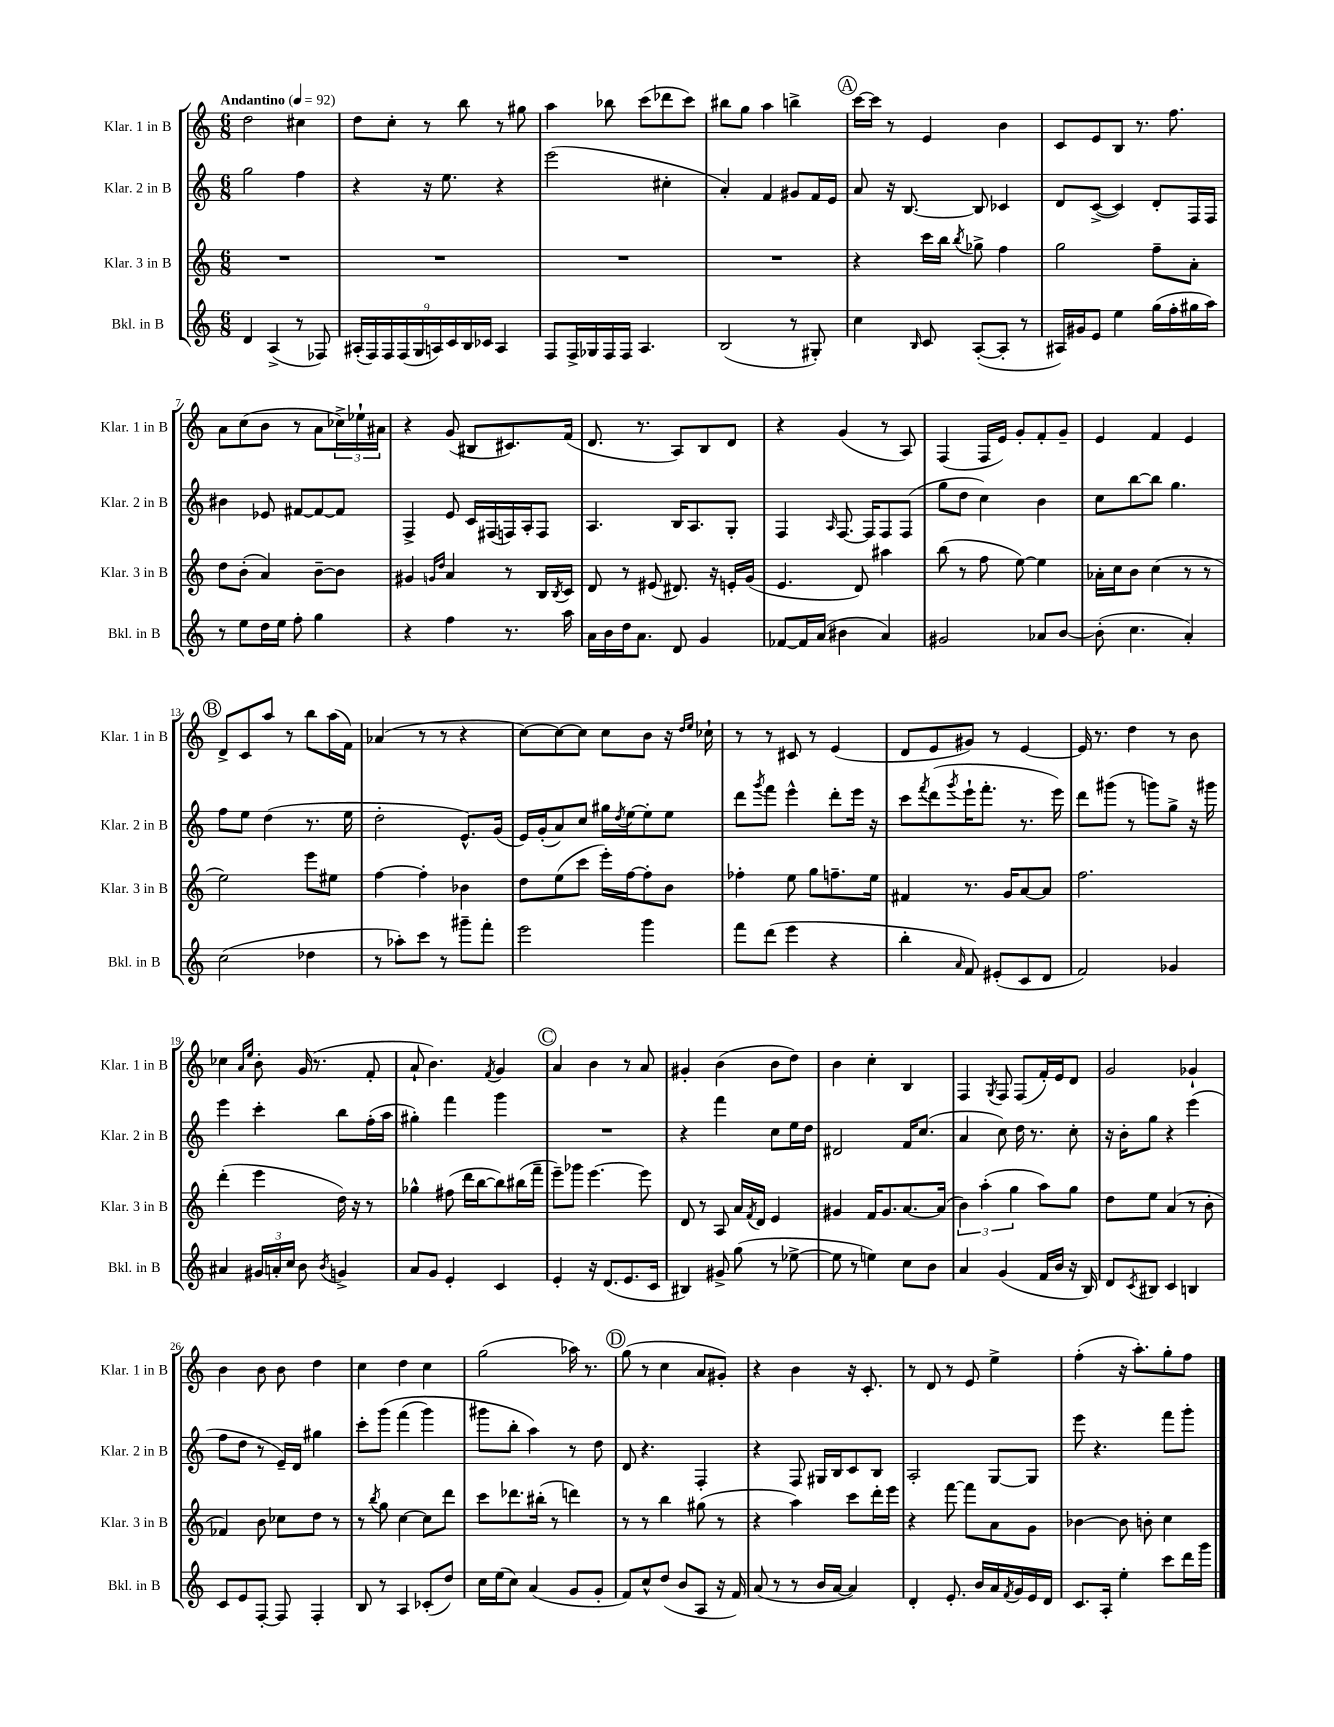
<<
\new StaffGroup <<
\new Staff = "s0" \with { instrumentName = "Klar. 1 in B" shortInstrumentName = "Klar. 1 in B" } {
    \clef treble \key c \major \numericTimeSignature \time 6/8 \tempo "Andantino" 4 = 92
    d''2 cis''4 |
    d''8 c''8-. r8 b''8 r8 gis''8 |
    a''4 bes''8 c'''8( des'''8 c'''8) |
    bis''8 g''8 a''4 b''4-> |
    \mark \markup { \circle "A" } c'''16~ c'''16 r8 e'4 b'4 |
    c'8 e'8 b8 r8. f''8. |
    a'8 c''8( b'8 r8 a'8 \tuplet 3/2 { ces''16->) ees''16-! ais'16 } |
    r4 g'8( bis8 cis'8.) f'16( |
    d'8. r8. a8) b8 d'8 |
    r4 g'4( r8 a8) |
    f4( f16 e'16) g'8-. f'8-. g'8-- |
    e'4 f'4 e'4 |
    \mark \markup { \circle "B" } d'8-> c'8 a''8 r8 b''8 a''16( f'16) |
    aes'4( r8 r8 r4 |
    c''8~) c''8~ c''8 c''8 b'8 r16 \grace { d''16 e''16 } ces''16-! |
    r8 r8 cis'8 r8 e'4( |
    d'8 e'8 gis'8) r8 e'4~ |
    e'16 r8. d''4 r8 b'8 |
    ces''4 \grace { a'16 e''16 } b'8-. g'16( r8. f'8-. |
    a'8-! b'4.) \acciaccatura { f'8 } g'4 |
    \mark \markup { \circle "C" } a'4 b'4 r8 a'8 |
    gis'4-. b'4( b'8 d''8) |
    b'4 c''4-. b4 |
    f4 \acciaccatura { g8 } f8 f8( f'16-.) e'16 d'8 |
    g'2 ges'4-! |
    b'4 b'8 b'8 d''4 |
    c''4 d''4 c''4 |
    g''2( aes''16) r8. |
    \mark \markup { \circle "D" } g''8( r8 c''4 a'8 gis'8-.) |
    r4 b'4 r16 c'8.-. |
    r8 d'8 r8 e'8 e''4-> |
    f''4-.( r16 a''8.-.) g''8-. f''8 \bar "|." |
}
\new Staff = "s1" \with { instrumentName = "Klar. 2 in B" shortInstrumentName = "Klar. 2 in B" } {
    \clef treble \key c \major \numericTimeSignature \time 6/8
    g''2 f''4 |
    r4 r16 e''8. r4 |
    e'''2( cis''4-. |
    a'4-.) f'4 gis'8 f'16 e'16 |
    \mark \markup { \circle "A" } a'8 r16 b8.~ b8 ces'4 |
    d'8 c'8~->( c'4) d'8-. f16 f16 |
    bis'4 ees'8 fis'8~ fis'8~ fis'8 |
    f4-> e'8 c'16 fis16( f16) a16-. f8 |
    a4. b16 a8. g8-. |
    f4 \grace { a16 } f8.~ f16 f8 f8( |
    g''8 d''8 c''4) b'4 |
    c''8 b''8~ b''8 g''4. |
    \mark \markup { \circle "B" } f''8 e''8 d''4( r8. e''16 |
    d''2-. e'8.-^) g'16( |
    e'16) g'16-.( a'8) c''8 gis''16 \acciaccatura { d''8 } e''16~ e''8-. e''8 |
    d'''8 \acciaccatura { g'''8 } f'''8 e'''4-^ d'''8-. e'''16 r16 |
    c'''8 \acciaccatura { f'''8 } d'''8( \acciaccatura { g'''8 } e'''16-! f'''8.-. r8. e'''16) |
    d'''8 gis'''8( r8 g'''8) g''8-> r16 gis'''16 |
    e'''4 c'''4-. b''8 f''16-.( a''16 |
    gis''4-.) f'''4 g'''4 |
    \mark \markup { \circle "C" } R2. |
    r4 f'''4 c''8 e''16 d''16 |
    dis'2 f'16 c''8.( |
    a'4 c''8) d''16 r8. c''8-. |
    r16 b'16-. g''8 r4 e'''4( |
    f''8 d''8 r8 e'16--) d'16 gis''4 |
    c'''8-. g'''8\( f'''4( g'''4) |
    gis'''8 b''8-. a''4\) r8 d''8 |
    \mark \markup { \circle "D" } d'8 r4. f4-. |
    r4 f8 gis16 b16 c'8 b8 |
    a2-. g8~ g8 |
    e'''8 r4. f'''8 g'''8-. \bar "|." |
}
\new Staff = "s2" \with { instrumentName = "Klar. 3 in B" shortInstrumentName = "Klar. 3 in B" } {
    \clef treble \key c \major \numericTimeSignature \time 6/8
    R2. |
    R2. |
    R2. |
    R2. |
    \mark \markup { \circle "A" } r4 c'''16 b''16 \acciaccatura { b''8 } ges''8-> f''4 |
    g''2 f''8-- a'8-. |
    d''8 b'8-.( a'4) b'8~-- b'8 |
    gis'4 \grace { g'16 d''16 } a'4 r8 b16 \acciaccatura { b8 } c'16 |
    d'8 r8 eis'8( dis'8.) r16 e'16-. g'16( |
    e'4. d'8) ais''4 |
    b''8( r8 f''8 e''8~) e''4 |
    aes'16-. c''16 b'8 c''4( r8 r8 |
    \mark \markup { \circle "B" } e''2) e'''8 eis''8 |
    f''4~ f''4-. bes'4 |
    d''8 e''8( c'''8 e'''16-.) f''16~ f''8-. b'8 |
    fes''4-. e''8 g''8 f''8.-- e''16 |
    fis'4 r8. g'16 a'8~ a'8 |
    f''2. |
    d'''4-.( e'''4 d''16) r16 r8 |
    ges''4-^ fis''8( d'''16 b''16~ b''8) bis''16( f'''16-- |
    \mark \markup { \circle "C" } e'''8--) ges'''8 e'''4.~ e'''8 |
    d'8 r8 a8 a'16 \acciaccatura { f'8 } d'16 e'4 |
    gis'4 f'16 gis'8. a'8.~ a'16( |
    \tuplet 3/2 { b'4) a''4-.( g''4 } a''8) g''8 |
    d''8 e''8 a'4( r8 b'8-. |
    fes'4) b'8 ces''8 d''8 r8 |
    r8 \acciaccatura { b''8 } g''8 c''4~ c''8 d'''8 |
    c'''8 des'''8. bis''16-.( r8 d'''4) |
    \mark \markup { \circle "D" } r8 r8 b''4 gis''8( r8 |
    r4 a''4) c'''8 d'''16-. e'''16 |
    r4 f'''8~ f'''8 a'8 g'8 |
    bes'4~ bes'8 b'8-. c''4 \bar "|." |
}
\new Staff = "s3" \with { instrumentName = "Bkl. in B" shortInstrumentName = "Bkl. in B" } {
    \clef treble \key c \major \numericTimeSignature \time 6/8
    d'4 a4->( r8 fes8) |
    \tuplet 9/8 { ais16-.( f16) f16 f16( g16 a16) c'16 b16 ces'16 } a4 |
    f8 f16-> ges16 f16 f16 a4. |
    b2( r8 gis8-.) |
    \mark \markup { \circle "A" } c''4 \grace { b16 } c'8 a8~-.( a8-. r8 |
    ais16) gis'16 e'8 e''4 g''16( f''16-. gis''16 a''16) |
    r8 e''8 d''16 e''16 f''8-. g''4 |
    r4 f''4 r8. a''16 |
    a'16 b'16 d''16 a'8. d'8 g'4 |
    fes'8~ fes'16 a'16( bis'4 a'4) |
    gis'2 aes'8 b'8~ |
    b'8-.( c''4. a'4-.) |
    \mark \markup { \circle "B" } c''2( des''4 |
    r8 aes''8-.) c'''8 r8 gis'''8-- f'''8-. |
    e'''2 g'''4 |
    f'''8 d'''8( e'''4 r4 |
    b''4-. \grace { a'16 } f'8) eis'8-.( c'8 d'8 |
    f'2) ges'4 |
    ais'4 \tuplet 3/2 { gis'16 a'16-. c''16 } b'8 \acciaccatura { b'8 } g'4-> |
    a'8 g'8 e'4-. c'4 |
    \mark \markup { \circle "C" } e'4-. r16 d'8.( e'8. c'16 |
    bis4) gis'8-> g''8( r8 ees''8~-> |
    ees''8 r8 e''4) c''8 b'8 |
    a'4 g'4( f'16 b'16 r16 b16) |
    d'8 \acciaccatura { c'8 } bis8 c'4 b4 |
    c'8 e'8 f8~-. f8 f4-. |
    b8 r8 a4 ces'8-.( d''8) |
    c''16 e''16( c''8) a'4( g'8 g'8-. |
    \mark \markup { \circle "D" } f'8) c''8-^ d''8( b'8 a8 r16 f'16) |
    a'8( r8 r8 b'16 a'16~ a'4) |
    d'4-. e'8.-. b'16 a'16 \acciaccatura { f'8 } g'16 e'16 d'16 |
    c'8. a16-. e''4-. c'''8 d'''16 g'''16 \bar "|." |
}
>>
>>
